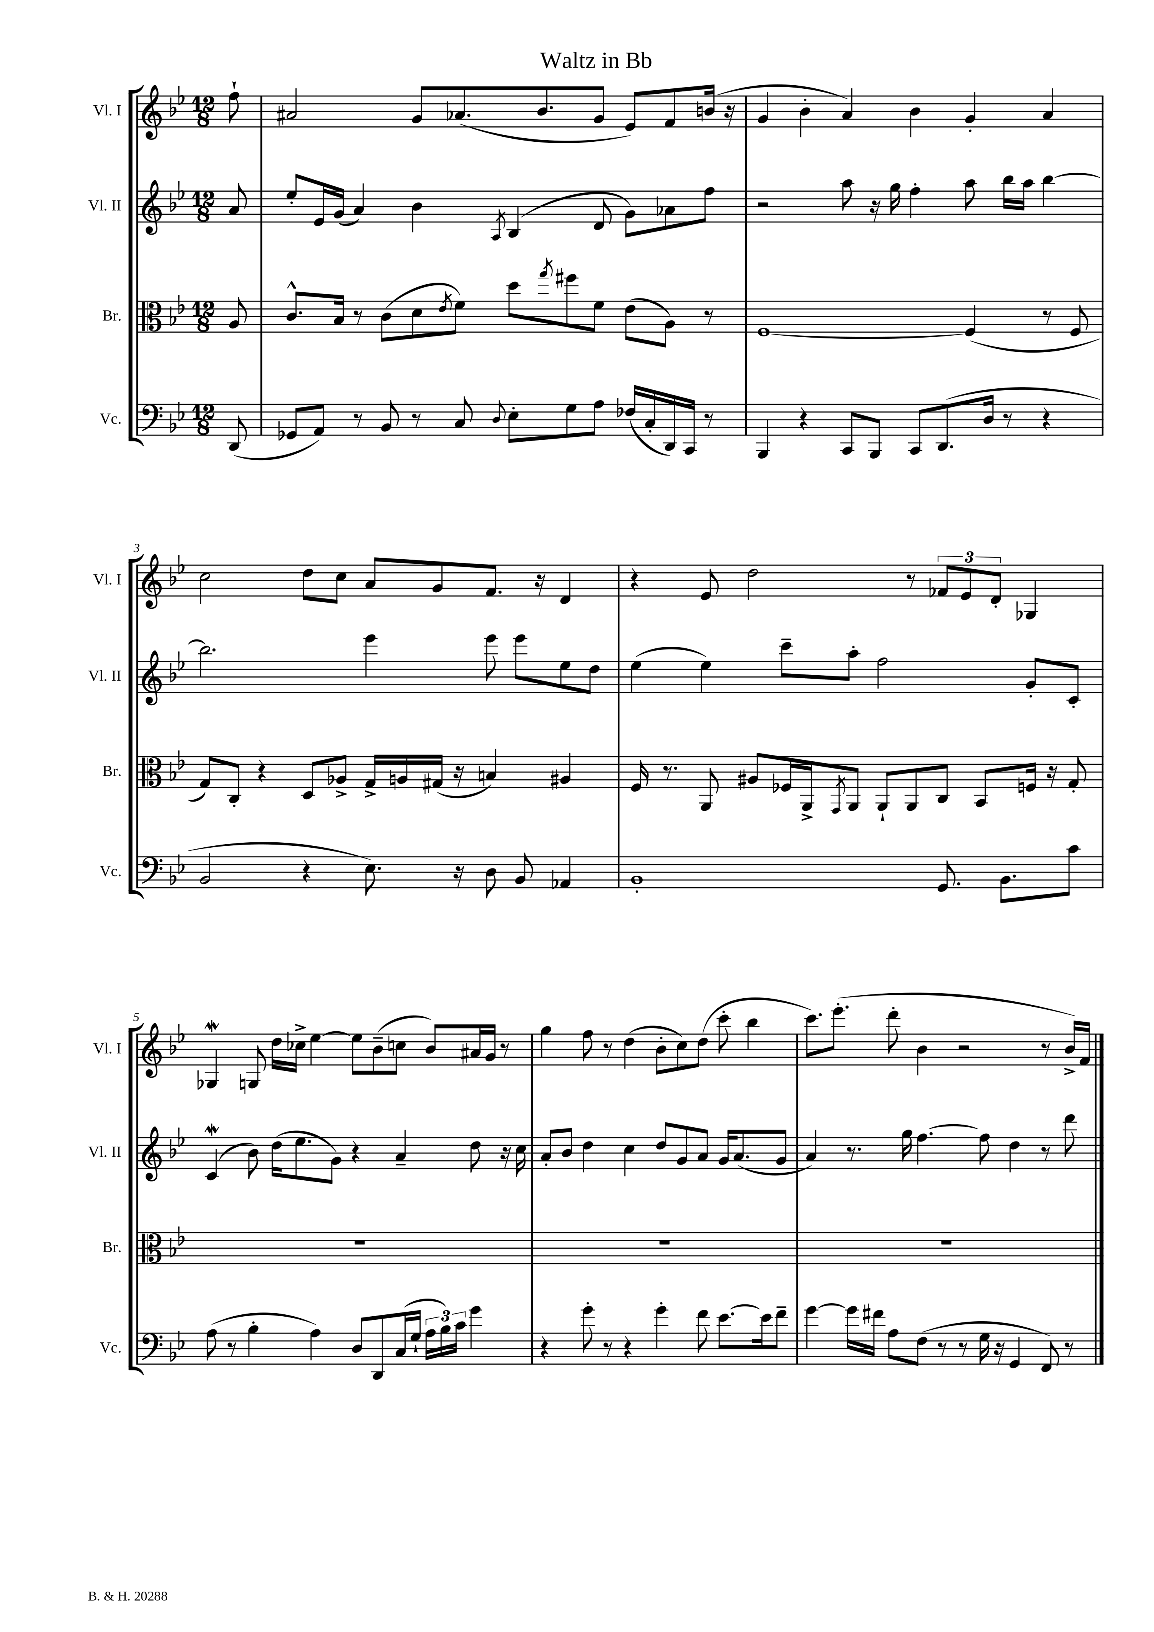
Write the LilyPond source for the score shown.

\header { title = "Waltz in Bb" }
<<
\new StaffGroup <<
\new Staff = "s0" \with { instrumentName = "Vl. I" shortInstrumentName = "Vl. I" } {
    \clef treble \key bes \major \numericTimeSignature \time 12/8 \partial 8
    f''8-! |
    ais'2 g'8 aes'8.( bes'8. g'8 ees'8) f'8 b'16( r16 |
    g'4 bes'4-. a'4) bes'4 g'4-. a'4 |
    c''2 d''8 c''8 a'8 g'8 f'8. r16 d'4 |
    r4 ees'8 d''2 r8 \tuplet 3/2 { fes'8 ees'8 d'8-. } ges4 |
    ges4\mordent g8 d''16 ces''16-> ees''4~ ees''8 bes'8--( c''8 bes'8) ais'16 g'16 r8 |
    g''4 f''8 r8 d''4( bes'8-. c''8) d''8( c'''8-. bes''4 |
    c'''8.) ees'''8.-.( d'''8-. bes'4 r2 r8 bes'16->) f'16 \bar "|." |
}
\new Staff = "s1" \with { instrumentName = "Vl. II" shortInstrumentName = "Vl. II" } {
    \clef treble \key bes \major \numericTimeSignature \time 12/8 \partial 8
    a'8 |
    ees''8-. ees'16 g'16( a'4) bes'4 \acciaccatura { a8 } bes4( d'8 g'8) aes'8 f''8 |
    r2 a''8 r16 g''16 f''4-. a''8 bes''16 a''16 bes''4~ |
    bes''2. ees'''4 ees'''8 ees'''8 ees''8 d''8 |
    ees''4( ees''4) c'''8-- a''8-. f''2 g'8-. c'8-. |
    c'4\mordent( bes'8) d''16( ees''8. g'8) r4 a'4-- d''8 r16 c''16 |
    a'8-. bes'8 d''4 c''4 d''8 g'8 a'8 g'16 a'8.( g'8 |
    a'4) r8. g''16 f''4.~ f''8 d''4 r8 d'''8 \bar "|." |
}
\new Staff = "s2" \with { instrumentName = "Br." shortInstrumentName = "Br." } {
    \clef alto \key bes \major \numericTimeSignature \time 12/8 \partial 8
    a8 |
    c'8.-^ bes16 r8 c'8( d'8 \acciaccatura { ees'8 } f'8) d''8 \acciaccatura { g''8 } fis''8 f'8 ees'8( a8) r8 |
    f1~ f4( r8 f8 |
    g8) c8-. r4 d8 aes8-> g16-> a16 gis16( r16 b4) ais4 |
    f16 r8. a,8 ais8 fes16 a,16-> \acciaccatura { g,8 } a,8 a,8-! a,8 c8 bes,8 f16 r16 g8-. |
    R1. |
    R1. |
    R1. \bar "|." |
}
\new Staff = "s3" \with { instrumentName = "Vc." shortInstrumentName = "Vc." } {
    \clef bass \key bes \major \numericTimeSignature \time 12/8 \partial 8
    d,8( |
    ges,8 a,8) r8 bes,8 r8 c8 \appoggiatura { d8 } ees8-. g8 a8 fes16( c16-. d,16) c,16 r8 |
    bes,,4 r4 c,8 bes,,8 c,8 d,8.( d16 r8 r4 |
    bes,2 r4 ees8.) r16 d8 bes,8 aes,4 |
    bes,1-. g,8. bes,8. c'8 |
    a8( r8 bes4-. a4) d8 d,8 c16( g16-! \tuplet 3/2 { a16 bes16) c'16 } g'4 |
    r4 g'8-. r8 r4 g'4-. f'8 ees'8.~ ees'16 f'8-- |
    g'4~ g'16 fis'16 a8 f8( r8 r8 g16 r16 g,4 f,8) r8 \bar "|." |
}
>>
>>
